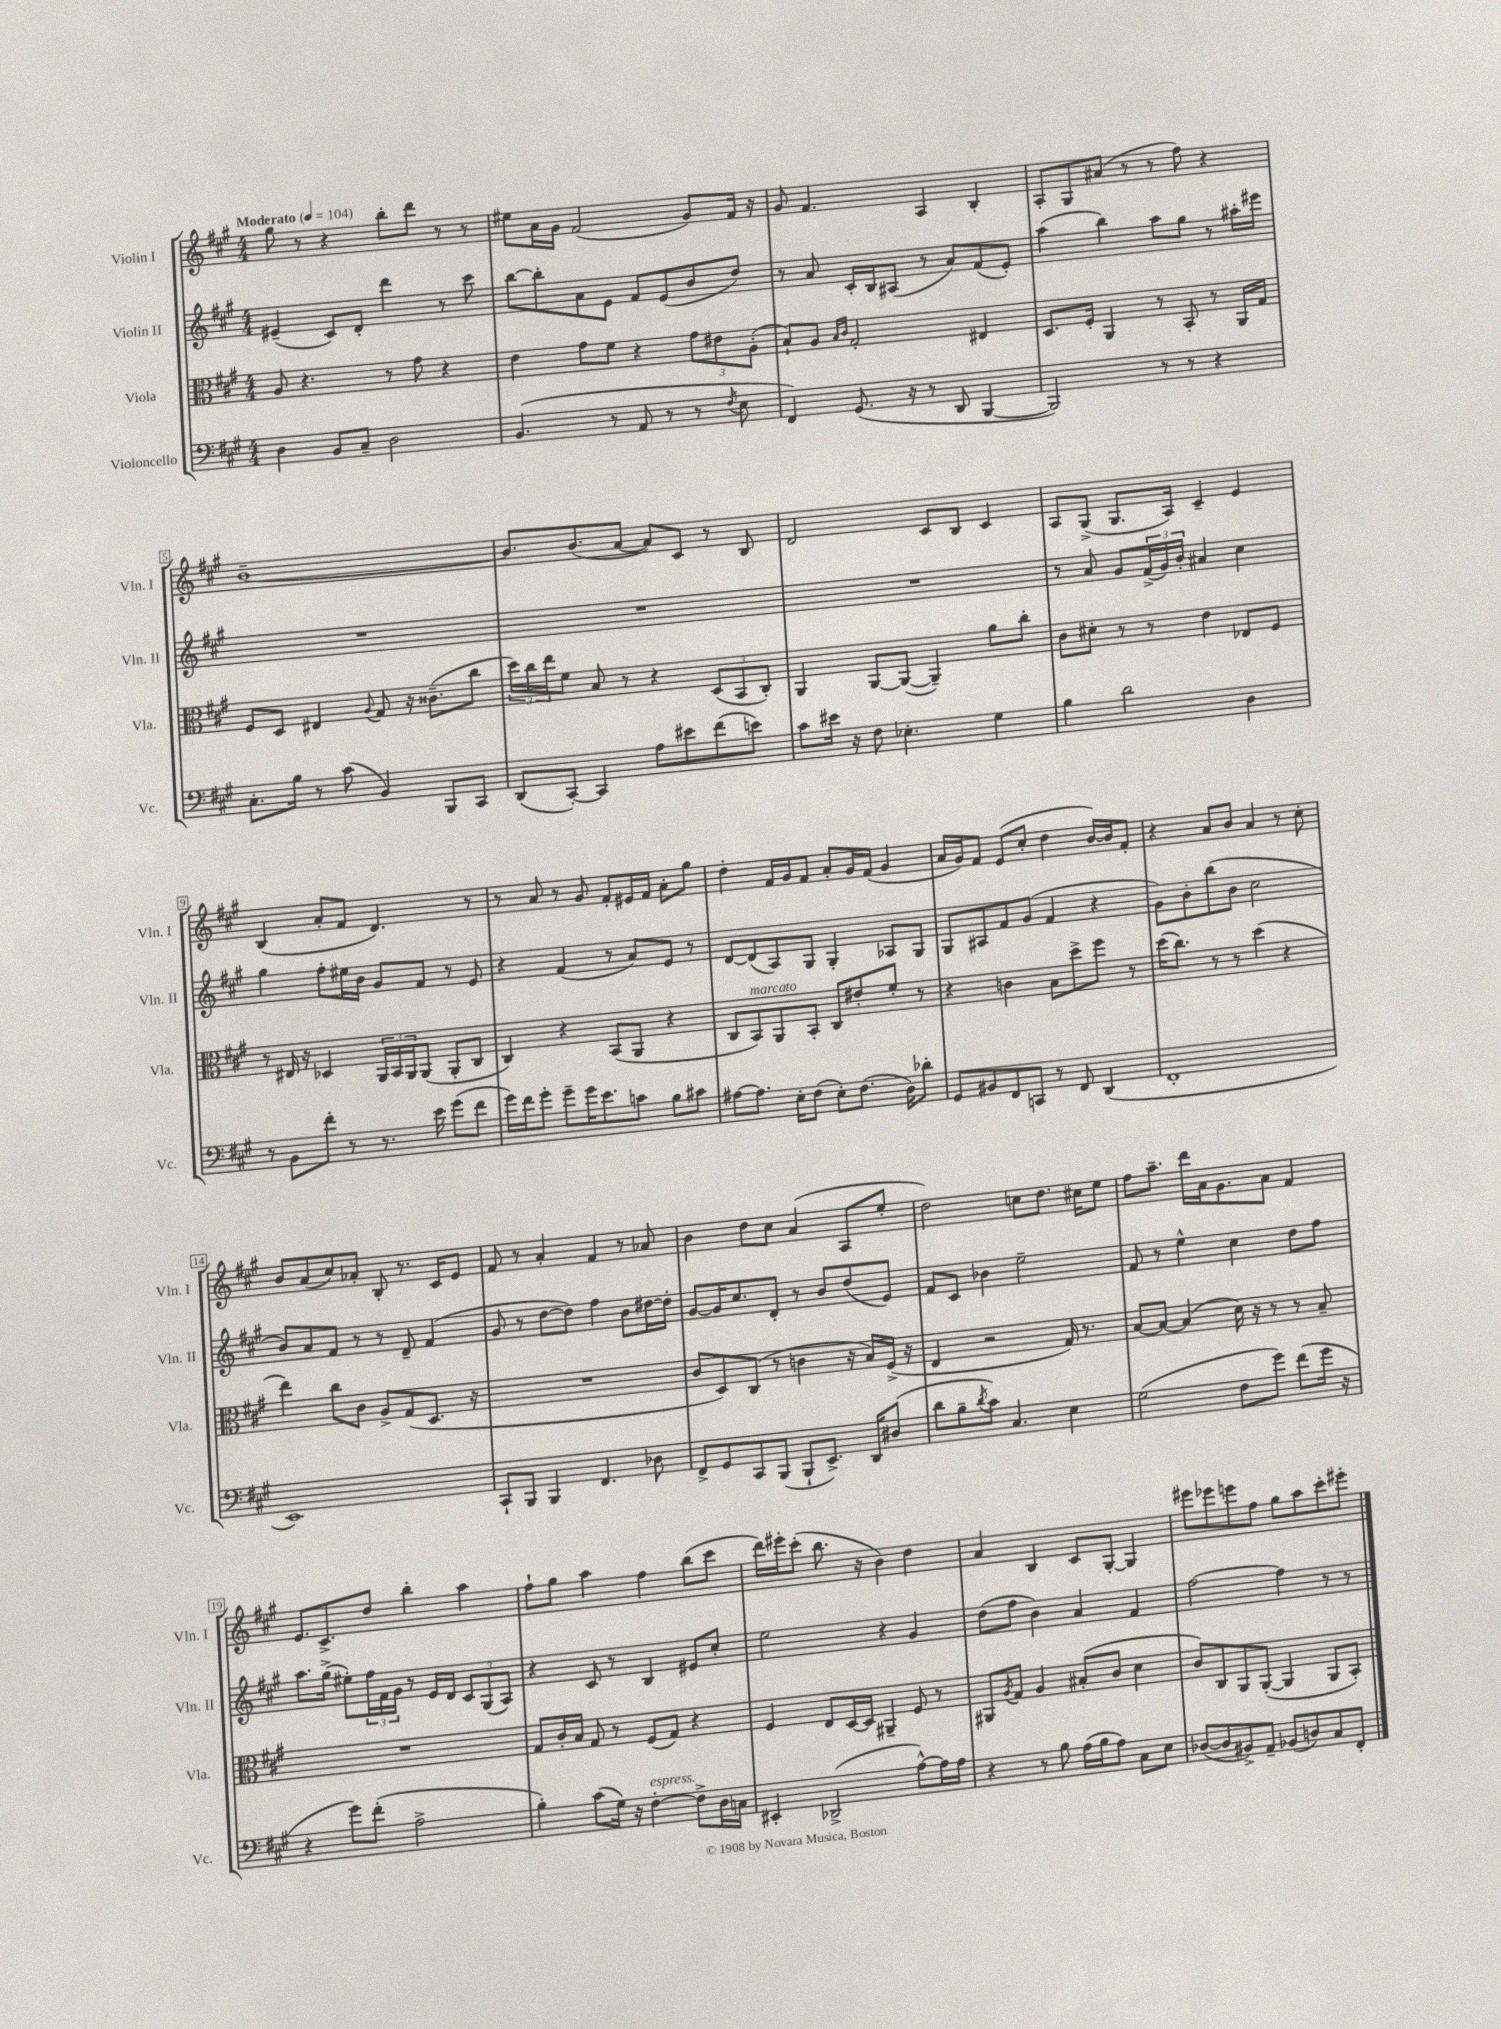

**kern	**kern	**kern	**kern
*part4	*part3	*part2	*part1
*staff4	*staff3	*staff2	*staff1
*I"Violoncello	*I"Viola	*I"Violin II	*I"Violin I
*I'Vc.	*I'Vla.	*I'Vln. II	*I'Vln. I
*clefF4	*clefC3	*clefG2	*clefG2
*k[f#c#g#]	*k[f#c#g#]	*k[f#c#g#]	*k[f#c#g#]
*M4/4	*M4/4	*M4/4	*M4/4
*MM104	*MM104	*MM104	*MM104
=1	=1	=1	=1
!	!	!	!LO:TX:a:B:t=Moderato
4D\	8A/	(4e#X~/	8gg#\
.	4.r	.	8r
8BB/L	.	8c#/L)	4r
8C#~/J	.	8d'/J	.
2D\	8r	4ddd\	8bb'\L
.	8g#\	.	8ddd\J
.	4r	8r	8r
.	.	8ccc#\	8r
=2	=2	=2	=2
(4.BB/	4e\	[8bb\L	8ee#X\L
.	.	8bb'\]	16a\L
.	.	.	16g#\JJ
.	8g#\L	8a\	(2f#/
8r	8f#\J	8e\J	.
8AA/	4r	8f#/L	.
8r	.	(8e/	.
8r	12g#\L	8b/	8g#/L)
.	12e#X\	.	.
8qF#/	.	.	.
8E\	.	8dd/J)	16f#/Jk
.	(12A'\J	.	.
.	.	.	16r
=3	=3	=3	=3
4FF#/)	8B`/L)	8r	8g#/
.	8A/J	8a/	4.f#/
.	16qqB/LL	.	.
.	16qqc#/JJ	.	.
(8.GG#/	2G#'/	16c#'/LL	.
.	.	16B/J	.
.	.	(8A#X/J	.
16r	.	.	.
8r	.	8r	4A/
8DD/	.	8a/L)	.
[4BBB/	4E#X/	(8f#/	4B'/
.	.	8e'/J)	.
=4	=4	=4	=4
2BBB/])	8.D/L	(4aa\	8A'/L
.	.	.	8G#/
.	16F#'/Jk	.	.
.	4AA/	4bb\)	(8a#X/J
.	.	.	8r
8r	8r	8aa\L	8r
8r	8BB'/	8gg#\J	8ff#\)
4r	8r	8r	4r
.	16AA/LL	16aa#X'\LL	.
.	16G#/JJ	16eee#X\JJ	.
!!LO:LB:g=z
=5	=5	=5	=5
8.C#'\L	8F#/L	1r	[1b~
.	8D/J	.	.
16B\Jk	.	.	.
8r	4E#X/	.	.
(8c#\	.	.	.
.	8qqA/	.	.
4BB/)	8G#/	.	.
.	16r	.	.
.	(8.c##X~\L	.	.
8BBB/L	.	.	.
8CC#/J	8cc#\J	.	.
=6	=6	=6	=6
(8DD/L	24dd\LL)	1r	8.b/L]
.	24cc#\	.	.
.	24ee\J	.	.
[8CC#'/J)	8f#\J	.	.
.	.	.	(8.b/
4CC#/]	8B/	.	.
.	8r	.	[8a/J
8A\L	4r	.	8a/L])
8e#X\	.	.	8c#/J
(8f#\	(12D/L	.	8r
.	12BB/	.	.
8en\J)	.	.	8B/
.	12C#'/J)	.	.
=7	=7	=7	=7
8c#\L	4AA/	1r	2d/
16e#X\Jk	.	.	.
16r	.	.	.
8F#\	[8AA/L	.	.
4.E-X'\	(8AA/J_	.	.
.	4AA~/])	.	8c#/L
.	.	.	8B/J
4G#\	8a\L	.	4c#/
.	8cc#'\J	.	.
=8	=8	=8	=8
4B\	8c#\L	8r	8A/L
.	8d#X'\J	8a/	(8G#^/J
2d\	8r	8g#/L	8.G#/L
.	8r	(24f#^/L	.
.	.	24g#/)	.
.	.	.	16A/Jk)
.	.	24b'/JJ	.
.	4e\	4a#X/	4c#~/
4D\	8E-X/L	4cc#\	4e/
.	8F#/J	.	.
!!LO:LB:g=z
=9	=9	=9	=9
8r	8r	4gg#\	(4B/
8BB\L	16E#X/	.	.
.	16r	.	.
8f#'\J	4D-X/	8ff#'\L	8a'/L
8r	.	16ee#X\L	8f#/J
.	.	16b\JJ	.
8.r	24AA/LL	8g#/L	4.d/)
.	24BB/	.	.
.	24AA/J	.	.
.	(8AA/J	8f#/J	.
16e\	.	.	.
(8g#\L	8AA'/L	8r	.
8f#\J	8C#/J	8e/	8r
=10	=10	=10	=10
16g#\LL)	4C#/)	4r	8r
16f#\J	.	.	.
8g#'\J	.	.	8a/
8g#~\L	4r	(4f#/	8r
16g#\K	.	.	8g#/
8.e\	.	.	.
.	(8BB/L	8r	8f#'/L
8cn\J	8AA/J	8a/L)	16e#X/L
.	.	.	16f#/JJ
8B\L	4r	8e/J	8a'\L
8c#X\J	.	8r	8gg#\J
=11	=11	=11	=11
[8A#X\L	8C#/L	[8d/L	4dd'\
!	!LO:TX:a:i:t=marcato	!	!
8.A#\J]	8BB/)	(8d/]	.
.	8AA/	8A/)	16f#/LL
16E'\KL	.	.	16g#/J
(8F#\J	8BB'/J	8G#/J	8f#/J
8E'\L)	8C#/L	4G#'/	8a'/L
(8.F#\J	8e#X'/	.	16g#/L
.	.	.	(16f#/JJ
.	8f#'/J	8A-X/L	4g#/
16D\KL)	.	.	.
8d-X'\J	8r	8G#/J	.
=12	=12	=12	=12
8GG#/L	4r	8G#/L	16a/LL
.	.	.	16g#/J)
8BB#X/	.	8A#X/	8f#/J
8FF#/	4cn\	8f#/	(8e/L
8CCn/J	.	(8g#/J	8cc#'/J
8r	8B\L	4f#/	4dd\
8FF#/	8dd^\	.	.
(4DD/	8ff#\J	4r	[16b/LL)
.	.	.	16b/J]
.	8r	.	8f#'/J
=13	=13	=13	=13
1FF#'	(16dd\KL	8g#\L)	4r
.	8.cc#\J)	.	.
.	.	8b'\	.
.	8r	(8bb\	8a/L
.	8r	8b\J	8b/J
.	(4dd\	2cc#\	4a/
.	4r	.	8r
.	.	.	8cc#'\
!!LO:LB:g=z
=14	=14	=14	=14
1EE)	4ee\)	8b/L)	8b/L
.	.	8a/	(8a/
.	8cc#\L	8f#/J	8cc#/)
.	8c#\J	8r	8a-X'/J
.	8A^/L	8r	8B'/
.	(8G#/	8d~/	8.r
.	8.D/J	(4f#/	.
.	.	.	16c#/KL
.	.	.	8e/J
.	16r	.	.
=15	=15	=15	=15
8CC#`/L	1r	8g#/	8f#/
8BBB/J	.	8r	8r
4BBB/	.	[8dd\L	4a'/
.	.	8dd\J])	.
4.FF#/	.	4ff#\	4f#/
.	.	8b\L	8r
8D-X\	.	[16dd#X\L	8a-X/
.	.	16dd#'\JJ]	.
=16	=16	=16	=16
8FF#^/L	8c#/L	[8g#/L	4b\
8GG#/	8D/)	16g#/K]	.
.	.	8.cc#/	.
8CC#/	(8C#/J	.	8dd\L
(8BBB/J	8r	8d'/J	8cc#\J
8BBB`/L	4cn\	8r	(4a/
8.EE^/J)	.	8b/L	.
.	16r	(8dd/	8A/L
16DD/KL	16B/LL)	.	.
(8D#X/J	(16F#^/JJ	8e/J)	8ee'/J
.	16r	.	.
=17	=17	=17	=17
8d\L	4E/	8f#/L	2dd\)
8B~\	.	8c#/J	.
8qd/	.	.	.
8c#\J)	2r	4b-X\	.
4.C#/	.	.	.
.	.	2ee~\	8ccn\L
.	.	.	8.dd\J
4E\	16G#/)	.	.
.	8.r	.	16cc#X\KL
.	.	.	8ee\J
=18	=18	=18	=18
(2G#\	[8B/L	8f#/	8ff#\L
.	8B/J_	8r	8.aa~\J
.	(4B/]	4ee^^\	.
.	.	.	16ddd\LL
.	.	.	16a\J
.	.	.	8.g#\
8F#\L	16d\)	4cc#\	.
.	16r	.	.
8g#\J)	8r	.	8a\J
(8f#\L	8r	8dd\L	4f#/
16g#\Jk	8B~/	8ff#\J	.
16r	.	.	.
!!LO:LB:g=z
=19	=19	=19	=19
4r	1r	8.aa\L	8.e/L
.	.	(16gg#^\Jk	8.c#^/
8g#\L)	.	8ee#X'\L)	.
(8f#'\J	.	24ff#\L	8dd/J
.	.	24f#\	.
.	.	24g#\JJ	.
2A^\	.	8r	4bb'\
.	.	16e/LL	.
.	.	16d/JJ	.
.	.	12c#/L	4aa\
.	.	(12G#/	.
.	.	12A/J)	.
=20	=20	=20	=20
4B'\)	8G#/L	4r	8ff#`\L
.	16c#'/L	.	8gg#\J
.	16B/JJ	.	.
(8c#\L	8G#/	8c#/	4aa\
16G#\Jk)	8r	8r	.
16r	.	.	.
!LO:TX:a:i:t=espress.	!	!	!
[4F#'\	(8F#/L	4B/	4ff#\
.	8G#/J)	.	.
8F#^\L]	4r	8e#X/L	(8bb\L
16D\L	.	8cc#'/J	8ccc#\J
16Cn\JJ	.	.	.
=21	=21	=21	=21
4EE#X'/	4F#/	2ee\	16ddd\LL)
.	.	.	16eee#X'\J
.	.	.	(8ccc#'\J
(2DD-X^/	8E/L	.	8.bb\
.	[16D/L	.	.
.	16D/JJ]	.	16r
.	4AA#X~/	4r	4b\)
[8A^^\L)	8F#/	4g#/	4dd\
16A\L]	8r	.	.
16A\JJ	.	.	.
=22	=22	=22	=22
4r	8AA#X/L	(8dd\L	4a/
.	8qA/	.	.
.	8G#/J	8ff#\J	.
8r	4A/	4b\)	4B/
8B\	.	.	.
(16A\LL	(8B#X'/L	4a/	8c#/L
16B\J	.	.	.
8A\J)	8c#/J	.	[8G#'/J
8C#\L	4d\	4f#/	4G#/]
8E\J	.	.	.
=23	=23	=23	=23
([8D-X/L	8c#/L)	[2ff#\	8eee#X\L
8D-/]	8C#/	.	8eee-X\
8BB#X^/)	8AA/	.	8eeen\
8AA~/J	([8AA'/J	.	8ff#\J
(8BB-X/L	4AA/]	4ff#\]	8gg#\L
8Dn/)	.	.	8aa\
8C#/	8AA/L	8r	8ccc#'\
8FF#'/J	8BB'/J)	8r	8eee#X'\J
==	==	==	==
*-	*-	*-	*-
